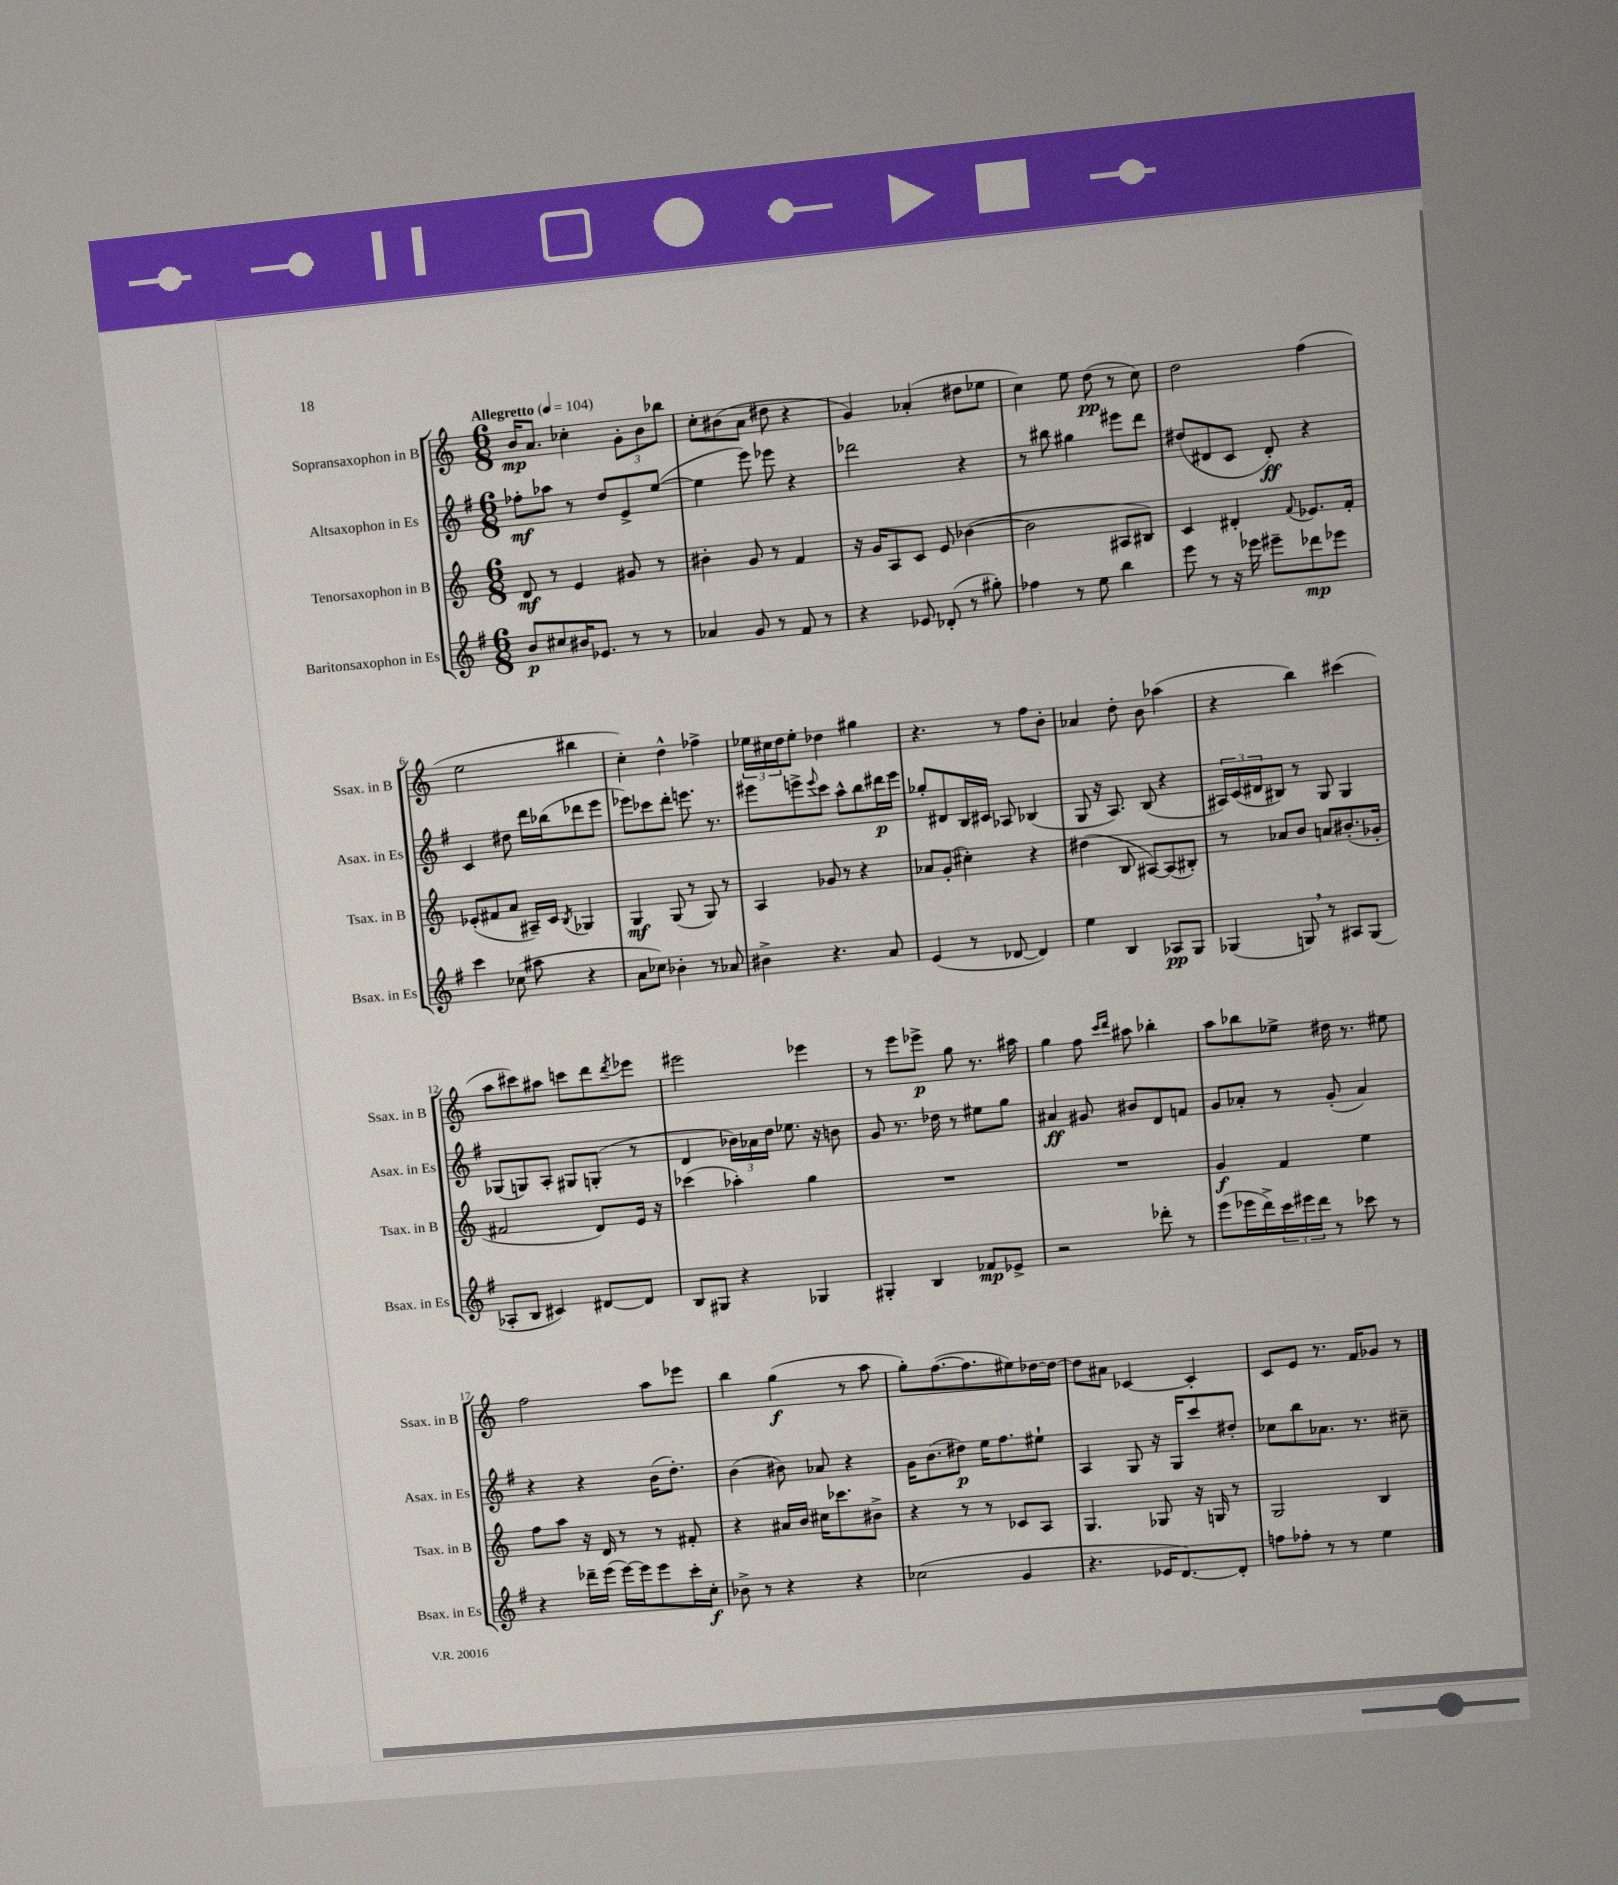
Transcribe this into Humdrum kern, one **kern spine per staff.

**kern	**kern	**kern	**kern
*staff4	*staff3	*staff2	*staff1
*clefG2	*clefG2	*clefG2	*clefG2
*k[f#]	*k[]	*k[f#]	*k[]
*M6/8	*M6/8	*M6/8	*M6/8
*MM104	*MM104	*MM104	*MM104
8b/L	8d/	8ff-'\L	16b/LK
.	.	.	8.a/J
8cc#/	8r	8aa-\J	.
16b#/K	4e/	8r	4cc-'\
8.e-/J	.	.	.
.	.	8dd/L	.
8r	8g#/	8e^/	12g'\L
.	.	.	12b\
8r	8r	([8ee/J	.
.	.	.	12bb-\J
=	=	=	=
4a-/	4b#'\	4ee\]	8cc'\L
.	.	.	(8b#\
8g/	8g/	8eee\)	8a\J
8r	8r	8eee-\	8dd#\
8f#/	4f/	4r	4r
8r	.	.	.
=	=	=	=
4r	16r	2ddd-\	4g/)
.	16g/LK	.	.
.	8A/	.	.
8e-/	8c/J	.	(4a-'/
(8d-'/	8e/	.	.
8r	([4b-\	4r	8dd#\L
8gg#'\)	.	.	8ee-\J
=	=	=	=
4ff-\	2b-\]	8r	4cc\)
.	.	8bb#\	.
8r	.	4gg#\	8ee\
8ee\	.	.	(8dd\
4bb\	8A#/L	8eee#\L	8r
.	8B#/J)	8ddd\J	8cc\)
=	=	=	=
8eee\	4c/	(8dd#/L	2dd\
8r	.	8d#/	.
16r	4d#'/	8c/J	.
16eee-\	.	.	.
8eee#~\L	.	8d#'/)	.
.	8qqf/	.	.
8ddd-\	8.e-/L	4r	(4ff\
8eee-\J	.	.	.
.	16f'/Jk	.	.
=	=	=	=
4ccc\	(8e-'/L	4c/	2ee\
.	8f#/	.	.
(8cc-\	8a/J	8dd#\	.
8aa#\	16A#~/LL)	16ddd\LL	.
.	16c/JJ	(16bb-\J	.
.	8qB/	.	.
4r	4G-/	8ddd-\	4bb#\
.	.	8eee\J	.
=	=	=	=
8a\L	4G/	8eee-\L)	4cc'\)
8cc-\J)	.	8ccc-\	.
4b-'\	(8G/	8ddd'\J	4dd^^\
.	8r	8.eee\	.
8r	8G/)	.	4ff-^\
.	.	8.r	.
8a-/	8r	.	.
=	=	=	=
4b#^\	4A/	8eee#\L	24ee-\LL
.	.	.	24cc#\
.	.	.	24dd\J
.	.	8eee^\	8ee-'\J
.	.	8qqeee/	.
4.r	8g-/	8ccc\J	4dd-\
.	8r	8aa^^\L	.
.	4r	8bb\	4gg#\
8a/	.	16ddd#\L	.
.	.	16eee\JJ	.
=	=	=	=
(4e/	8a-/L	8gg-'/L	4.r
.	(8g'/J	8d#/	.
8r	4cc#'\)	16B/L	.
.	.	16c#/JJ	.
[8d-/	.	8A-/	8r
4d-/])	4r	(4B-/	8ff\L
.	.	.	8b'\J
=	=	=	=
4ee\	(4dd#\	8G/	4a-/
.	.	16r	.
.	.	8.A/)	.
4B/	8B/	.	8dd'\
.	[8A#/L)	(8B/	8b\
8A-/L	(8A#/]	4r	(4aa-\
8G/J	8B#'/J)	.	.
=	=	=	=
(4G-/	8r	24A#/LL)	4r
.	.	(24c/	.
.	.	24d#/J	.
.	8a-/L	8B#/J)	.
8G/)	8b/J	8r	4bb\)
8r	8a/L	8G/	.
8A#/L	(8.b#'/	4G/	(4ccc#\
(8G/J	.	.	.
.	16g-'/Jk	.	.
=	=	=	=
8A-'/L	2f#/	(8G-/L	8aa\L
8B/J	.	8G/)	8ccc#\)
4c#/)	.	8A'/J	8aa#\J
.	.	8G#/L	8ccc\L
[8d#/L	8d/L)	(8G'/J	8ddd\
.	.	.	8qddd/
8d#/]J	16e/Jk	8r	8eee-\J
.	16r	.	.
=	=	=	=
8B/L	(4ccc-\	4d/	2eee#\
8G#/J	.	.	.
4r	4aa-'\)	24b-\LL)	.
.	.	24a-\	.
.	.	24dd\JJ	.
.	.	8.ee-\	.
4G-/	4gg\	.	4eee-\
.	.	16r	.
.	.	8b\	.
=	=	=	=
4G#'/	2.r	8g/	8r
.	.	8.r	8eee\L
4B/	.	.	8eee-^\J
.	.	16dd-\	.
.	.	8r	8gg\
8f-/L	.	8ee#\L	8.r
8e-^/J	.	8gg\J	.
.	.	.	16aa#\
=	=	=	=
2r	2.r	4a#/	4gg\
.	.	8g#/	8ff\
.	.	.	16qqccc/LL
.	.	.	16qqddd/JJ
.	.	8b#/L	8aa#\
8ddd-'\	.	8d/	4bb-'\
8r	.	8f/J	.
=	=	=	=
(8eee\L	4g/	8g/L	8aa\L
16eee-\L	.	8a-'/J	8bb-\
16ddd^\)	.	.	.
24ccc\	4f/	8r	8ee-^\J
24eee#\	.	.	.
24ddd\JJ	.	.	.
8r	.	(8g'/	16dd#\
.	.	.	8.r
8ccc-\	4ee\	4a-/)	.
8r	.	.	8ee#\
=	=	=	=
4r	8ff\L	4r	2ff\
.	8aa\J	.	.
16ddd-~\LL	16r	4r	.
(16eee\JJ	16d/	.	.
[16eee\LL)	8r	.	.
16eee\]J	.	.	.
8eee\	8r	(16b\LK	8aa\L
.	.	8.dd'\J)	.
16ccc'\L	8f#'/	.	8eee-\J
16cc'\JJ	.	.	.
=	=	=	=
8b-^\	4r	(4b\	4bb\
8r	.	.	.
4r	16a#/LL	8b#\)	(4gg\
.	16b/JJ	.	.
.	16cc#\LK	8a-/	.
.	8.ccc-\	.	.
4r	.	4r	8r
.	8b#^\J	.	8aa\
=	=	=	=
(2cc-\	4r	16g\LK	8gg'\L)
.	.	(8.b\	.
.	.	.	([8.ff\
.	8r	8dd#\J)	.
.	.	.	8.ff\]
.	8r	16ee\LK	.
.	.	8.ff#\	.
4g/	8c-/L	.	8ee#\)
.	8A/J	8ee#`\J	[16dd-\L
.	.	.	16dd-\_JJ
=	=	=	=
4.r	4.G/	4A/	8dd-\]L
.	.	.	8a#\J
.	.	8G/	[4c-/
16e-/LK	8G-/	16r	.
[8.d/)	.	16G/LK	.
.	16r	8ccc/	4c-'/]
.	16G/	.	.
8d'/]J	8r	8dd#'/J	.
=	=	=	=
8ff\L	2G/	8cc-\L	8c/L
8ff-'\J	.	8bb\	8e/J
8r	.	8.a-\J	8.r
8r	.	.	.
.	.	8.r	16f/LK
4ee\	4B/	.	8g-/J
.	.	8cc#~\	8r
==	==	==	==
*-	*-	*-	*-
